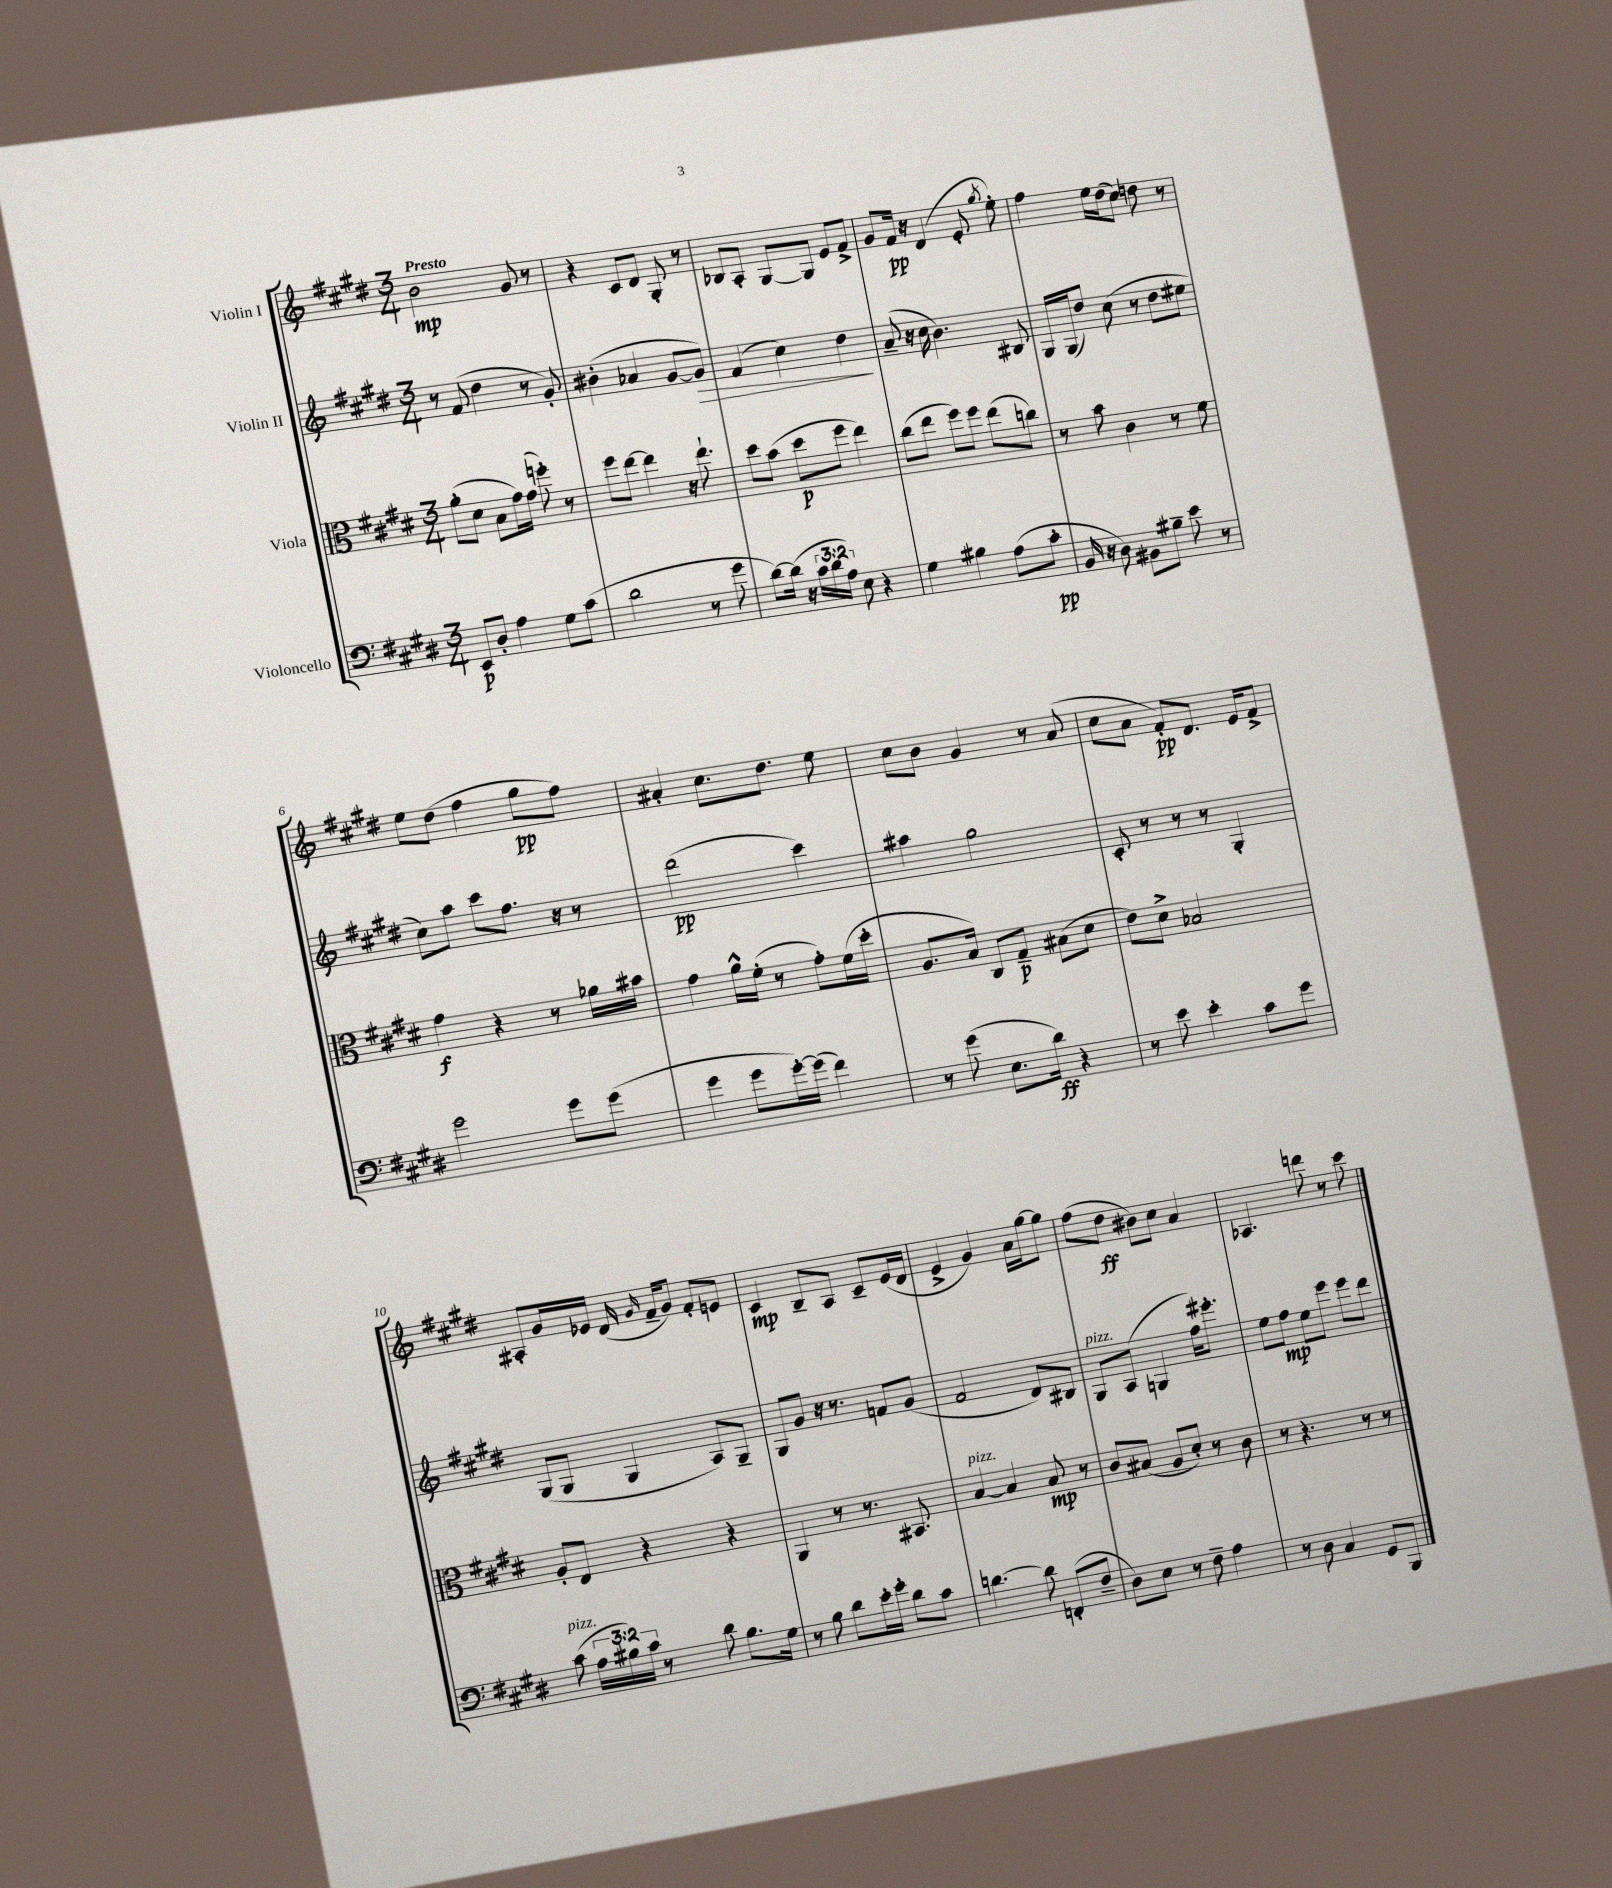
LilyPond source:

<<
\new StaffGroup <<
\new Staff = "s0" \with { instrumentName = "Violin I" } {
    \clef treble \key e \major \numericTimeSignature \time 3/4 \tempo "Presto"
    \autoBeamOff b'2\mp gis'8 r8 |
    r4 cis'8[ dis'8] gis8-. r8 |
    bes8[ a8]-. gis8[~ gis8] e'8[ fis'8]-> |
    gis'8[ fis'16]\pp r16 dis'4( e'8-. \acciaccatura { gis''8 } e''8-.) |
    fis''4 e''16[ dis''16( cis''8]) d''8 r8 |
    e''8[ dis''8]( fis''4 gis''8[\pp fis''8]) |
    ais'4-. cis''8.[ dis''8.] e''8 |
    cis''8[ b'8] gis'4 r8 a'8( |
    cis''8[ a'8] fis'8[-.\pp) dis'8.] e'16[ fis'8]-> |
    ais8[-. gis'16 ees'16] dis'16( \grace { gis'16 } fis'16[-- gis'8]) fis'8[-. e'8] |
    cis'4\mp b8[-- a8] cis'8[-- e'16( dis'16] |
    e'4-> gis'4) a'16[ gis''16~ gis''8] |
    fis''8[( dis''8]\ff bis'8[) cis''8] a'4 |
    aes4. d'''8 r8 cis'''8 \bar "|." |
}
\new Staff = "s1" \with { instrumentName = "Violin II" } {
    \clef treble \key e \major \numericTimeSignature \time 3/4
    \autoBeamOff r8 fis'8( dis''4 r8 gis'8-.) |
    bis'4-.( aes'4 gis'8[~ gis'8]\>) |
    fis'4( cis''4) dis''4\! |
    a'8--( r16 cis''16 b'4.) bis8 |
    gis16[ gis16( dis''8]) cis''8( r8 dis''8[ eis''8] |
    cis''8[) a''8] cis'''8[ fis''8.] r16 r8 |
    dis'''2\pp( cis'''4) |
    ais''4 gis''2 |
    cis'8-. r8 r8 r8 gis4-. |
    gis8[( gis8] gis4 a8[) gis8]-- |
    gis8[ gis'8] r16 r8. f'8[ gis'8]( |
    fis'2 dis'8[) bis8] |
    gis8[^\markup { \italic "pizz." } a8]( g4 fis''16[) eis'''8.]-. |
    e''8[ fis''8]\mp e''8[ e'''8] e'''8[ dis'''8] \bar "|." |
}
\new Staff = "s2" \with { instrumentName = "Viola" } {
    \clef alto \key e \major \numericTimeSignature \time 3/4
    \autoBeamOff a'8[-.( dis'8] b8[ gis'16) gis'16]( f''8-.) r8 |
    fis''8[ e''8]~ e''4 r16 e''8.-! |
    dis''8[ b'8]( dis''8[\p fis''8] e''4) |
    cis''8[( e''8] fis''8[) fis''8] e''8[( c''8]) |
    r8 b'8 cis'4 r8 fis'8 |
    gis'4\f r4 r8 aes'16[ bis'16] |
    gis'4 a'16[-^ fis'16]-.( r8 gis'8[-.) fis'16( dis''16]-. |
    a8.[ b16]) cis8[ gis8]--\p bis8[( dis'8] |
    e'8[) dis'8]-> bes2 |
    a8[-. e8] r4 r4 |
    a,4 r8 r8. bis,8. |
    b4~^\markup { \italic "pizz." } b4 b8\mp r8 |
    cis'8[ bis8]( a8[ dis'8]-.) r8 cis'8 |
    r8 r4. r8 r8 \bar "|." |
}
\new Staff = "s3" \with { instrumentName = "Violoncello" } {
    \clef bass \key e \major \numericTimeSignature \time 3/4 \override Staff.TupletNumber.text = #tuplet-number::calc-fraction-text
    \autoBeamOff e,8[\p dis8]-. a4 gis8[ cis'8]( |
    dis'2 r8 gis'8 |
    dis'8[~) dis'16]( r16 \tuplet 3/2 { cis'16[ dis'16 a16]) } e8 r4 |
    gis4 bis4 a8[( cis'8]-.\pp |
    b,16 r16 dis8) bis,8[ bis8]-- e'8 r8 |
    gis'2 gis'8[ gis'8]( |
    gis'4 gis'8[ gis'16~-.) gis'16]( fis'4) |
    r8 gis'8( e8.[ dis'16]\ff) r4 |
    r8 e'8 e'4-. cis'8[ gis'8] |
    cis'8^\markup { \italic "pizz." }( \tuplet 3/2 { a16[ bis16) cis'16] } r8 dis'8 bis8.[ gis16] |
    r8 b8 dis'8[ e'16-. gis'16]-. dis'8[ cis'8] |
    d'4.~ d'8 f,8[-.( fis8]-- |
    dis8[) e8] r8 fis8-- a4 |
    r8 dis8 cis4 gis,8[ b,,8] \bar "|." |
}
>>
>>
